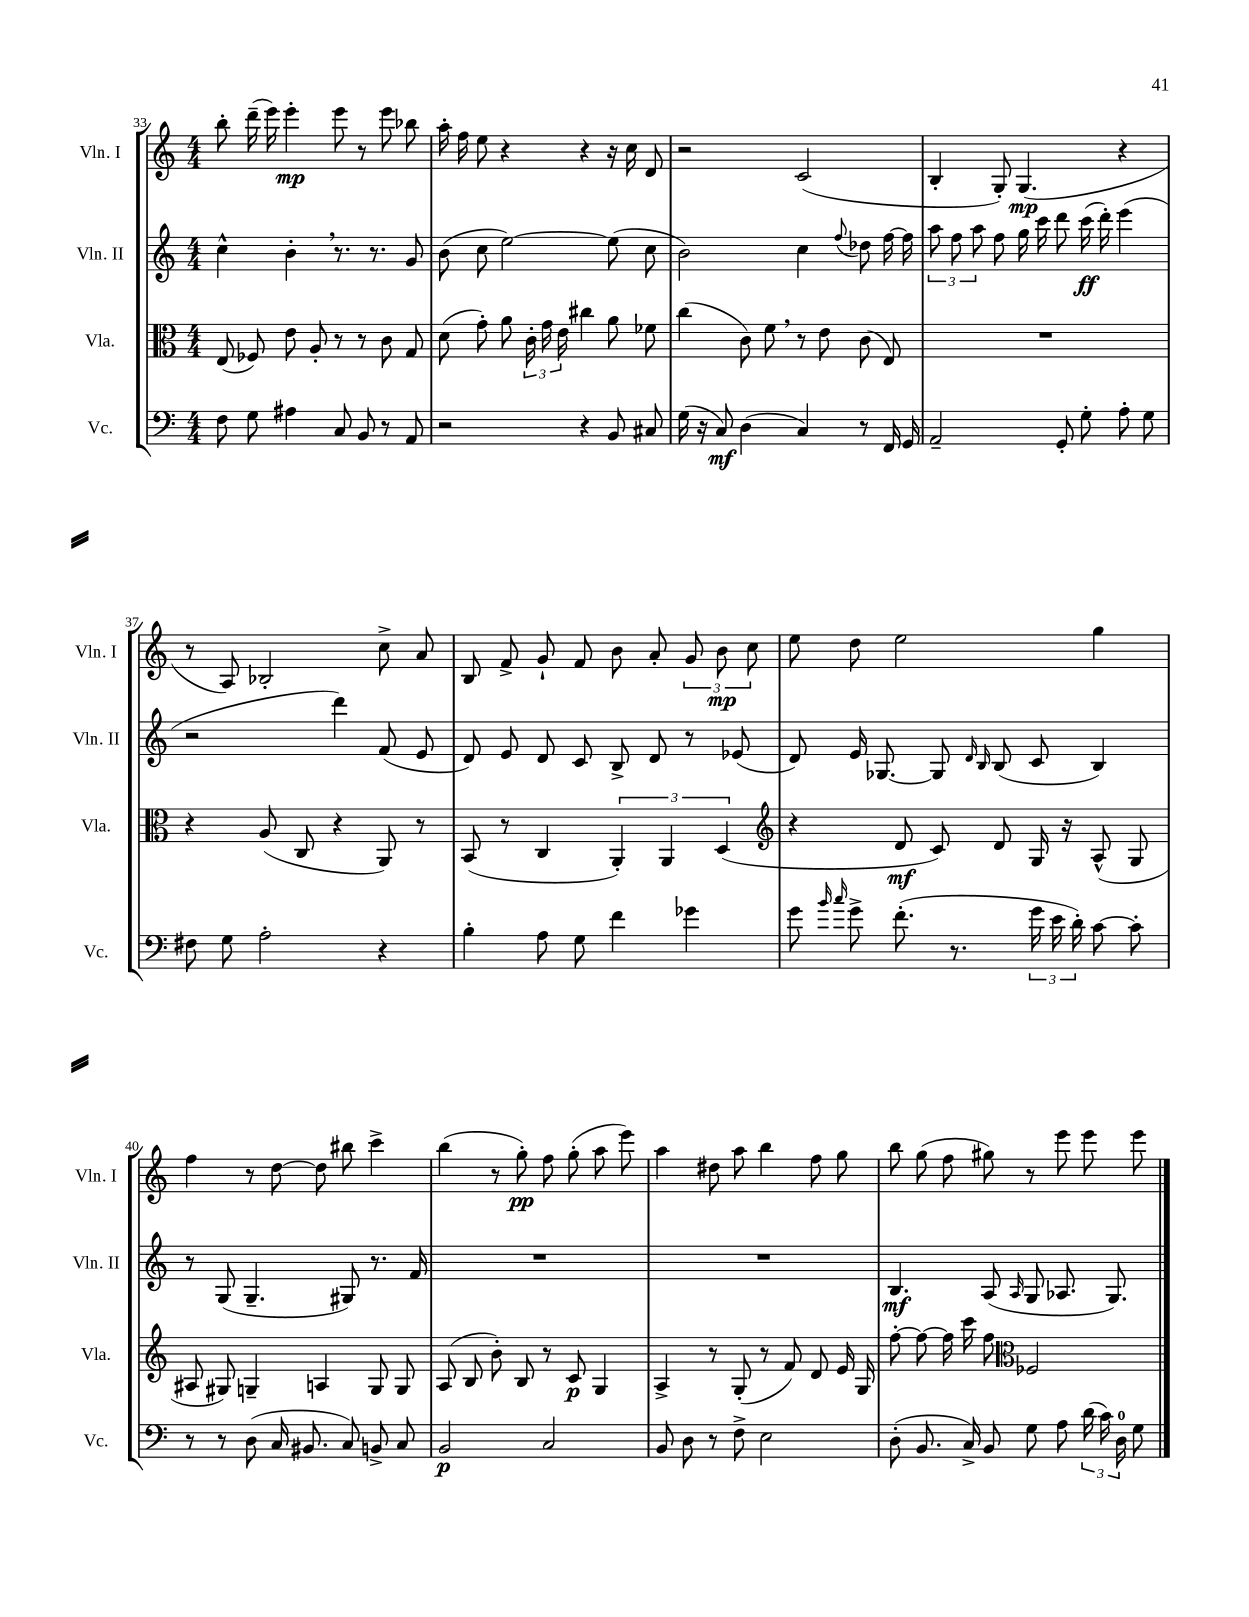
<<
\new StaffGroup <<
\new Staff = "s0" \with { instrumentName = "Vln. I" shortInstrumentName = "Vln. I" } {
    \clef treble \key c \major \numericTimeSignature \time 4/4
    \autoBeamOff b''8-. d'''16--( e'''16) e'''4-.\mp e'''8 r8 e'''8 bes''8 |
    a''16-. f''16 e''8 r4 r4 r16 c''16 d'8 |
    r2 c'2( |
    b4-. g8-.) g4.\mp( r4 |
    r8 a8) bes2-. c''8-> a'8 |
    b8 f'8-> g'8-! f'8 b'8 a'8-. \tuplet 3/2 { g'8 b'8\mp c''8 } |
    e''8 d''8 e''2 g''4 |
    f''4 r8 d''8~ d''8 bis''8 c'''4-> |
    b''4( r8 g''8-.\pp) f''8 g''8-.( a''8 e'''8) |
    a''4 dis''8 a''8 b''4 f''8 g''8 |
    b''8 g''8( f''8 gis''8) r8 e'''8 e'''8 e'''8 \bar "|." |
}
\new Staff = "s1" \with { instrumentName = "Vln. II" shortInstrumentName = "Vln. II" } {
    \clef treble \key c \major \numericTimeSignature \time 4/4
    \autoBeamOff c''4-^ b'4-. \breathe r8. r8. g'8 |
    b'8( c''8 e''2~) e''8( c''8 |
    b'2) c''4 \appoggiatura { f''8 } des''8 f''16~ f''16 |
    \tuplet 3/2 { a''8 f''8 a''8 } f''8 g''16 c'''16 d'''8 c'''16\ff( d'''16-.) e'''4( |
    r2 d'''4) f'8( e'8 |
    d'8) e'8 d'8 c'8 b8-> d'8 r8 ees'8( |
    d'8) e'16 ges8.~ ges8 \grace { d'16 b16 } b8( c'8 b4) |
    r8 g8( g4.-- gis8) r8. f'16 |
    R1 |
    R1 |
    b4.\mf a8( \grace { a16 } g8 aes8. g8.) \bar "|." |
}
\new Staff = "s2" \with { instrumentName = "Vla." shortInstrumentName = "Vla." } {
    \clef alto \key c \major \numericTimeSignature \time 4/4
    \autoBeamOff e8( fes8) e'8 a8-. r8 r8 c'8 g8 |
    d'8( g'8-.) a'8 \tuplet 3/2 { c'16-. g'16 e'16 } cis''4 a'8 fes'8 |
    c''4( c'8) f'8 \breathe r8 e'8 c'8( e8) |
    R1 |
    r4 a8( c8 r4 a,8) r8 |
    b,8( r8 c4 \tuplet 3/2 { a,4-.) a,4 d4( } |
    \clef treble r4 d'8\mf c'8) d'8 g16 r16 a8-^( g8 |
    ais8 gis8) g4-- a4 g8 g8 |
    a8( b8 b'8-.) b8 r8 c'8\p g4 |
    a4-> r8 g8-.( r8 f'8) d'8 e'16 g16 |
    f''8~-. f''8~ f''16 c'''16 f''8 \clef alto fes2 \bar "|." |
}
\new Staff = "s3" \with { instrumentName = "Vc." shortInstrumentName = "Vc." } {
    \clef bass \key c \major \numericTimeSignature \time 4/4
    \autoBeamOff f8 g8 ais4 c8 b,8 r8 a,8 |
    r2 r4 b,8 cis8 |
    g16( r16 c8\mf) d4( c4) r8 f,16 g,16 |
    a,2-- g,8-. g8-. a8-. g8 |
    fis8 g8 a2-. r4 |
    b4-. a8 g8 f'4 ges'4 |
    g'8 \grace { b'16 c''16 } g'8-> f'8.-.( r8. \tuplet 3/2 { g'16 e'16 d'16-.) } c'8~ c'8-. |
    r8 r8 d8( c16 bis,8. c8) b,8-> c8 |
    b,2\p c2 |
    b,8 d8 r8 f8-> e2 |
    d8-.( b,8. c16->) b,8 g8 a8 \tuplet 3/2 { d'16( c'16) d16-0 } g8 \bar "|." |
}
>>
>>
\layout { \context { \Score currentBarNumber = #33 } }
